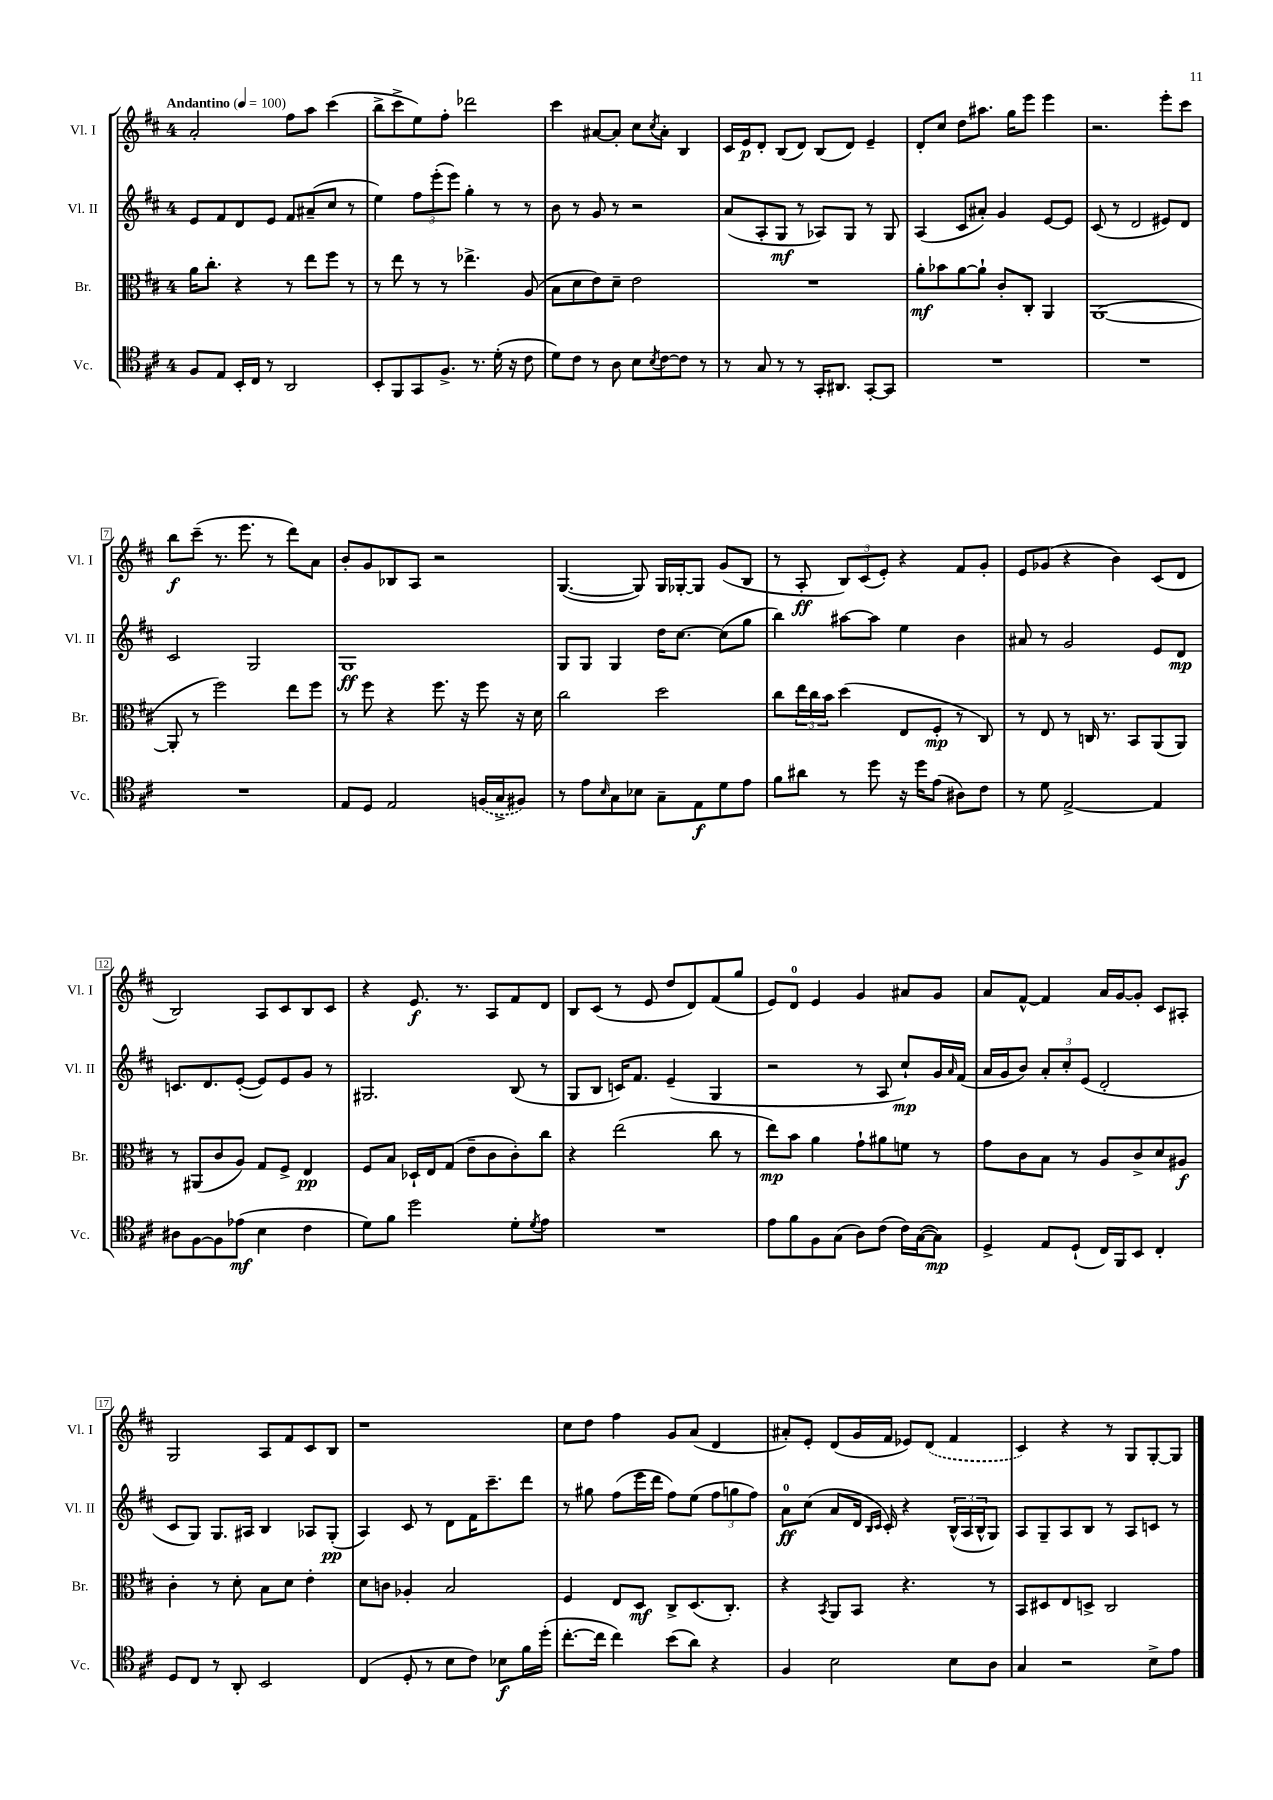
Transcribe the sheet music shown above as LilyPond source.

<<
\new StaffGroup <<
\new Staff = "s0" \with { instrumentName = "Vl. I" shortInstrumentName = "Vl. I" } {
    \clef treble \key d \major \once \override Staff.TimeSignature.style = #'single-digit \time 4/4 \tempo "Andantino" 4 = 100
    a'2-. fis''8 a''8 cis'''4( |
    b''8-> cis'''8-> e''8) fis''8-. des'''2 |
    cis'''4 ais'8~ ais'8-. cis''8 \acciaccatura { cis''8 } ais'8-. b4 |
    cis'16 e'16\p d'8-. b8( d'8) b8( d'8) e'4-- |
    d'8-. cis''8 d''8 ais''8. g''16 e'''8 e'''4 |
    r2. e'''8-. cis'''8 |
    b''8\f cis'''8--( r8. e'''8. r8 d'''8) a'8 |
    b'8-. g'8 bes8 a8 r2 |
    g4.~( g8) g16 ges16~-. ges8 g'8( b8 |
    r8 a8-.\ff \tuplet 3/2 { b8) cis'8( e'8-.) } r4 fis'8 g'8-. |
    e'8 ges'8( r4 b'4) cis'8( d'8 |
    b2) a8 cis'8 b8 cis'8 |
    r4 e'8.\f r8. a8 fis'8 d'8 |
    b8 cis'8( r8 e'8 d''8 d'8) fis'8( g''8 |
    e'8) d'8-0 e'4 g'4 ais'8 g'8 |
    a'8 fis'8~-^ fis'4 a'16 g'16~ g'8-. cis'8 ais8-. |
    g2 a8 fis'8 cis'8 b8 |
    r1 |
    cis''8 d''8 fis''4 g'8 a'8( d'4 |
    ais'8-.) e'8-. d'8( g'16 fis'16 ees'8) \once \slurDashed d'8( fis'4 |
    cis'4) r4 r8 g8 g8~-. g8 \bar "|." |
}
\new Staff = "s1" \with { instrumentName = "Vl. II" shortInstrumentName = "Vl. II" } {
    \clef treble \key d \major \once \override Staff.TimeSignature.style = #'single-digit \time 4/4
    e'8 fis'8 d'8 e'8 fis'8 ais'8--( cis''8 r8 |
    e''4) \tuplet 3/2 { fis''8 e'''8-.( e'''8) } g''4-. r8 r8 |
    b'8 r8 g'8 r8 r2 |
    a'8( a8-. g8\mf r8 aes8) g8 r8 g8 |
    a4( cis'8 ais'8-.) g'4 e'8~ e'8 |
    cis'8( r8 d'2 eis'8) d'8 |
    cis'2 g2 |
    g1\ff |
    g8 g8 g4 d''16 cis''8.~ cis''8( g''8 |
    b''4) ais''8~ ais''8 e''4 b'4 |
    ais'8 r8 g'2 e'8 d'8\mp |
    c'8. d'8. e'8~-.( e'8) e'8 g'8 r8 |
    gis2. b8( r8 |
    g8 b8 c'16) fis'8. e'4--( g4 |
    r2 r8 a8 cis''8-!\mp) g'16 \grace { a'16 } fis'16( |
    a'16 g'16 b'8) \tuplet 3/2 { a'8-. cis''8-. e'8( } d'2-. |
    cis'8 g8) g8. ais16 b4 aes8 g8-.\pp( |
    a4) cis'8 r8 d'8 fis'16 cis'''8.-- d'''8 |
    r8 gis''8 fis''8( e'''16 d'''16 fis''8) e''8( \tuplet 3/2 { fis''8 g''8 fis''8) } |
    a'8-0\ff cis''8( a'8 d'16 \grace { b16 cis'16 } cis'16-.) r4 \tuplet 3/2 { b16-^( a16 b16-^ } g8) |
    a8 g8-- a8 b8 r8 a8 c'8 r8 \bar "|." |
}
\new Staff = "s2" \with { instrumentName = "Br." shortInstrumentName = "Br." } {
    \clef alto \key d \major \once \override Staff.TimeSignature.style = #'single-digit \time 4/4
    a'16 cis''8.-. r4 r8 e''8 fis''8 r8 |
    r8 e''8 r8 r8 ees''4.-> a8( |
    b8 d'8 e'8) d'8-- e'2 |
    R1 |
    a'8-.\mf bes'8 a'8~ a'8-! cis'8-. cis8-. a,4 |
    a,1~( |
    a,8-. r8 fis''2) e''8 fis''8 |
    r8 fis''8 r4 fis''8. r16 fis''8 r16 d'16 |
    cis''2 d''2 |
    cis''8 \tuplet 3/2 { e''16 cis''16 b'16 } d''4( e8 fis8-.\mp r8 cis8) |
    r8 e8 r8 c16 r8. b,8 a,8( a,8) |
    r8 ais,8( cis'8 a8) g8 fis8-> e4\pp |
    fis8 b8 des16-! e16 g8( e'8-- cis'8 cis'8-.) cis''8 |
    r4 e''2( cis''8 r8 |
    e''8\mp) b'8 a'4 g'8-! ais'8 f'8 r8 |
    g'8 cis'8 b8 r8 a8 cis'8-> d'8 ais8\f |
    cis'4-. r8 d'8-. b8 d'8 e'4-. |
    d'8 c'8 aes4-. b2 |
    fis4 e8 d8\mf cis8-> d8.( cis8.-.) |
    r4 \acciaccatura { b,8 } a,8 b,8 r4. r8 |
    b,8 dis8 e8 d8-> cis2 \bar "|." |
}
\new Staff = "s3" \with { instrumentName = "Vc." shortInstrumentName = "Vc." } {
    \clef tenor \key d \major \once \override Staff.TimeSignature.style = #'single-digit \time 4/4
    fis8 e8 b,16-. cis16 r8 a,2 |
    b,8-. fis,8 g,8 fis8.-> r8. d'16-.( r16 cis'8 |
    d'8) cis'8 r8 a8 b8 \acciaccatura { b8 } cis'8~ cis'8 r8 |
    r8 g8 r8 r8 g,16-. ais,8. g,8~-. g,8 |
    R1 |
    R1 |
    R1 |
    e8 d8 e2 \once \slurDashed f16( g16-> fis8) |
    r8 e'8 \grace { b16 } g8 bes8 g8-- e8\f d'8 e'8 |
    fis'8 ais'8 r8 d''8 r16 d''16 e'8( ais8) cis'8 |
    r8 d'8 e2~-> e4 |
    ais8 fis8~ fis8 ees'8\mf( b4 cis'4 |
    d'8) fis'8 d''2 d'8-. \acciaccatura { d'8 } e'8 |
    R1 |
    e'8 fis'8 fis8 g8( a8) cis'8( cis'16) g16~( g8\mp) |
    d4-> e8 d8-!( cis16) fis,16 b,8 cis4-. |
    d8 cis8 r8 a,8-. b,2 |
    cis4( d8-. r8 b8 cis'8) bes8\f fis'16 d''16-.( |
    cis''8.~-. cis''16 cis''4) b'8( a'8) r4 |
    fis4 b2 b8 a8 |
    g4 r2 b8-> e'8 \bar "|." |
}
>>
>>
\layout { \context { \Score \override BarNumber.stencil = #(make-stencil-boxer 0.1 0.3 ly:text-interface::print) } }
